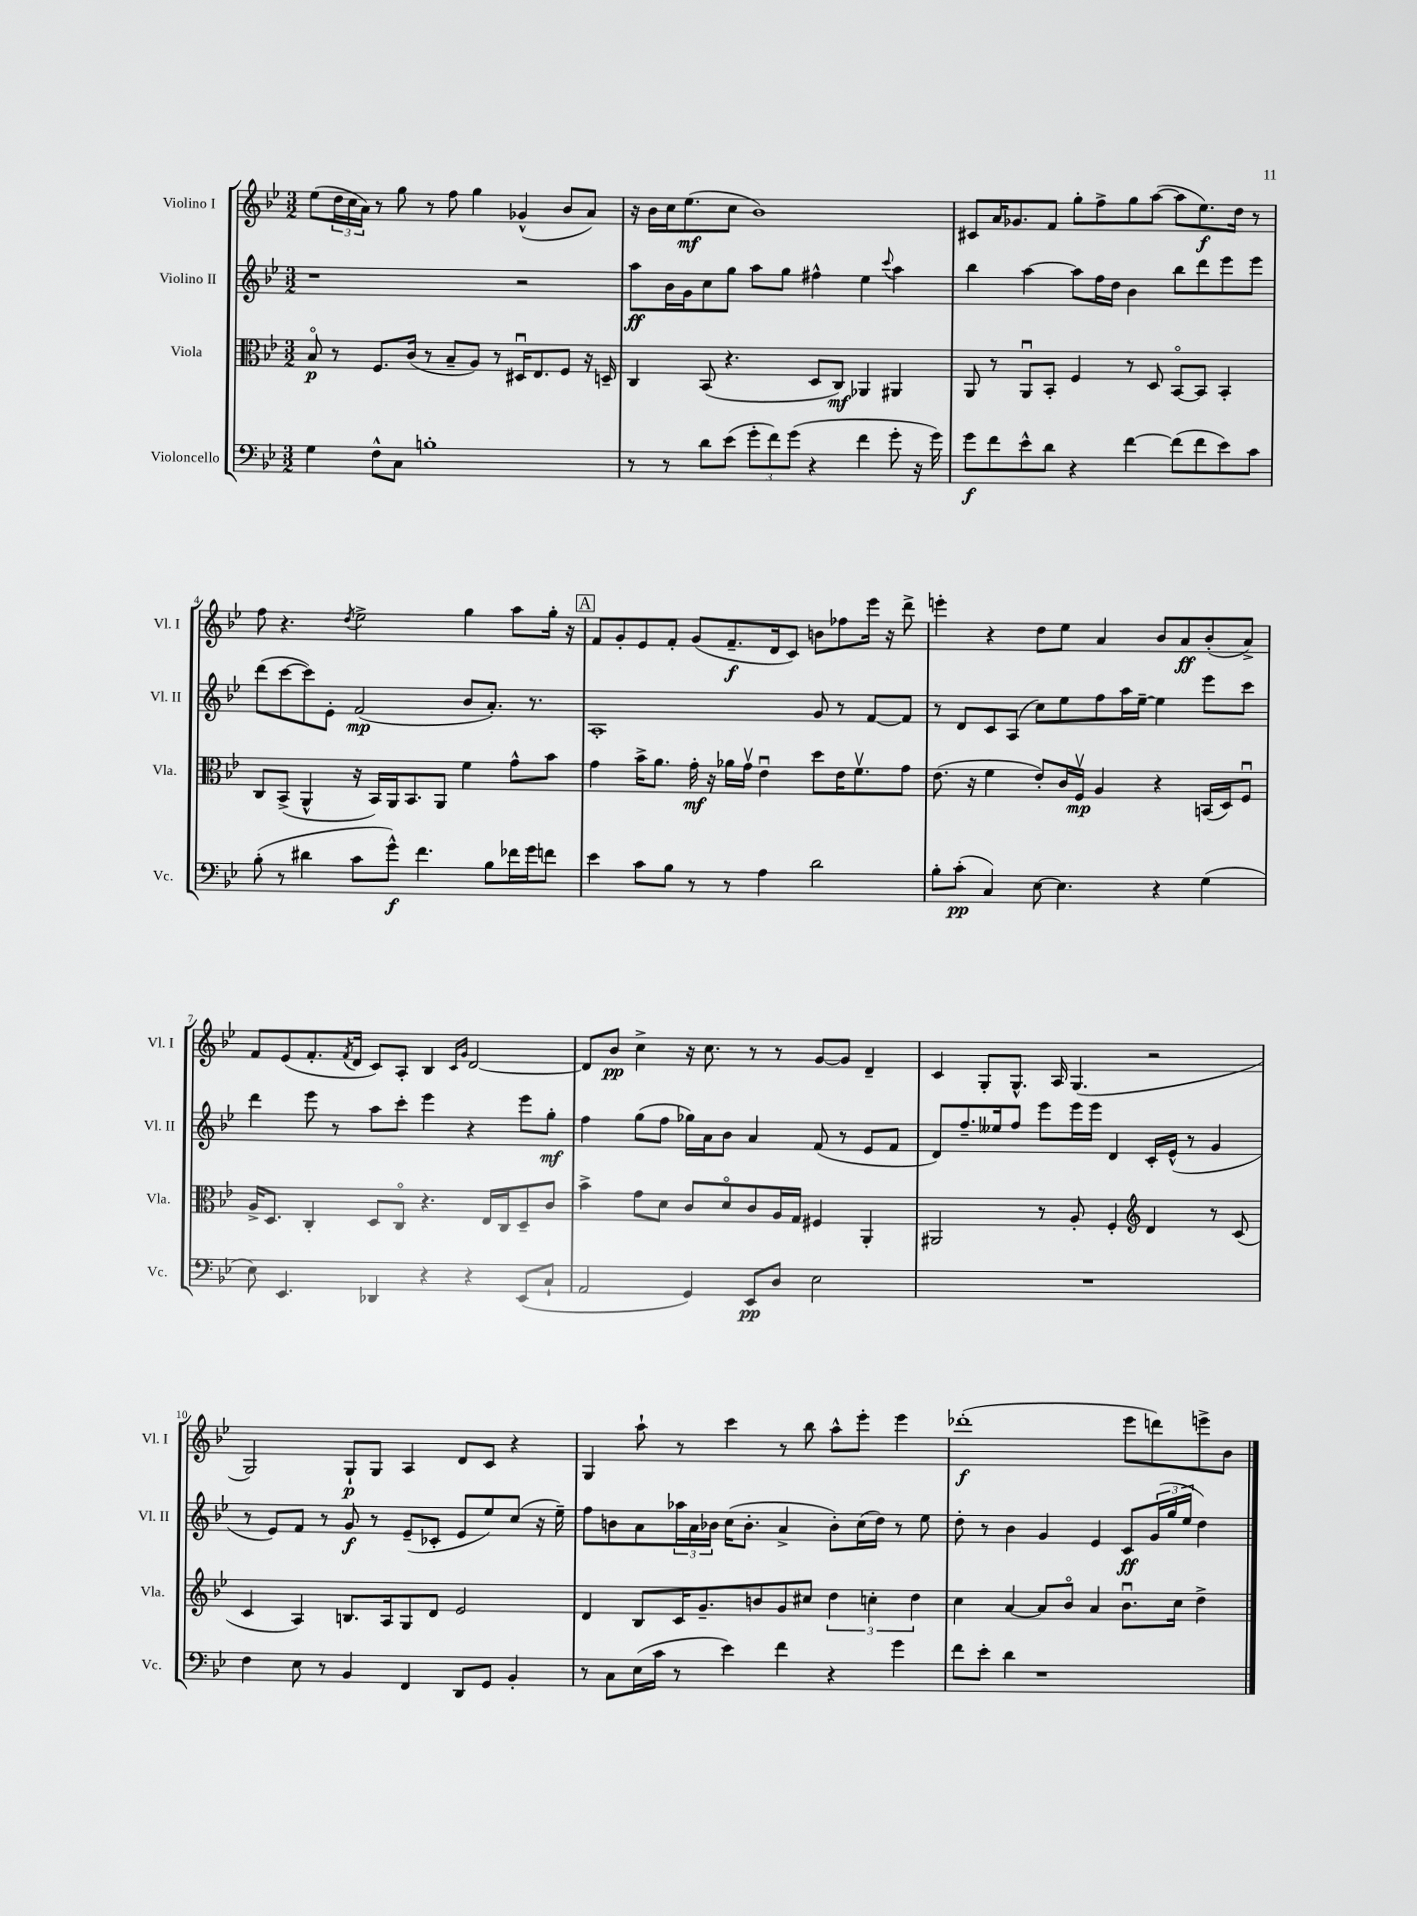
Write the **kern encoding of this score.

**kern	**dynam	**kern	**dynam	**kern	**dynam	**kern	**dynam
*part4	*part4	*part3	*part3	*part2	*part2	*part1	*part1
*staff4	*staff4	*staff3	*staff3	*staff2	*staff2	*staff1	*staff1
*I"Violoncello	*	*I"Viola	*	*I"Violino II	*	*I"Violino I	*
*I'Vc.	*	*I'Vla.	*	*I'Vl. II	*	*I'Vl. I	*
*clefF4	*	*clefC3	*	*clefG2	*	*clefG2	*
*k[b-e-]	*	*k[b-e-]	*	*k[b-e-]	*	*k[b-e-]	*
*M3/2	*	*M3/2	*	*M3/2	*	*M3/2	*
=1	=1	=1	=1	=1	=1	=1	=1
4G\	.	8B-/	p	1r	.	(8ee-\L	.
.	.	8r	.	.	.	24dd\L	.
.	.	.	.	.	.	24cc\	.
.	.	.	.	.	.	24a\JJ)	.
8F^^\L	.	8.F/L	.	.	.	8r	.
8C\J	.	.	.	.	.	8gg\	.
.	.	(16c/Jk	.	.	.	.	.
1Bn'	.	8r	.	.	.	8r	.
.	.	8B-~/L	.	.	.	8ff\	.
.	.	8A/J)	.	.	.	4gg\	.
.	.	8r	.	.	.	.	.
.	.	16D#Xu/KL	.	2r	.	(4g-X^^/	.
.	.	8.E-/	.	.	.	.	.
.	.	8F/J	.	.	.	8b-/L	.
.	.	16r	.	.	.	8a/J)	.
.	.	16Dn~/	.	.	.	.	.
=2	=2	=2	=2	=2	=2	=2	=2
8r	.	4C/	.	8aa\L	ff	16r	.
.	.	.	.	.	.	16b-\LL	.
8r	.	.	.	16b-\L	.	16cc\J	.
.	.	.	.	16g\J	.	(8.ee-\	mf
8d\L	.	(8BB-/	.	8cc\	.	.	.
(8e-\J	.	4.r	.	8gg\J	.	8cc\J	.
12g'\L	.	.	.	8aa\L	.	1b-)	.
12f\)	.	.	.	.	.	.	.
.	.	.	.	8gg\J	.	.	.
(12g\J	.	.	.	.	.	.	.
4r	.	8D/L	.	4ff#X^^\	.	.	.
.	.	8C/J)	mf	.	.	.	.
4f\	.	4AA-X/	.	4ee-\	.	.	.
.	.	.	.	8qqccc/	.	.	.
8g'\	.	4AA#X/	.	4aa\	.	.	.
16r	.	.	.	.	.	.	.
16g\)	.	.	.	.	.	.	.
=3	=3	=3	=3	=3	=3	=3	=3
8g\L	f	8AA/	.	4bb-\	.	8c#X/L	.
8f\	.	8r	.	.	.	16a/K	.
.	.	.	.	.	.	8.g-X/	.
8e-^^\	.	8AAu/L	.	[4aa\	.	.	.
8d\J	.	8BB-'/J	.	.	.	8f/J	.
4r	.	4F/	.	8aa\L]	.	8gg'\L	.
.	.	.	.	16ff\L	.	8ff^\	.
.	.	.	.	16dd\JJ	.	.	.
[4f\	.	8r	.	4b-\	.	8gg\	.
.	.	8D/	.	.	.	([8aa\J	.
(8f\L]	.	[8BB-/L	.	8bb-\L	.	8aa\L]	.
8f\	.	8BB-/J]	.	8ddd\	.	8.ee-\)	f
8e-\)	.	4BB-'/	.	8eee-\	.	.	.
.	.	.	.	.	.	16dd\Jk	.
8c\J	.	.	.	8eee-\J	.	8r	.
!!LO:LB:g=z
=4	=4	=4	=4	=4	=4	=4	=4
(8B-'\	.	8C/L	.	(8ddd\L	.	8ff\	.
8r	.	(8BB-^/J	.	[8ccc\	.	4.r	.
4d#X\	.	4AA^^/	.	8ccc\])	.	.	.
.	.	.	.	8e-'\J	.	.	.
.	.	.	.	.	.	8qdd/	.
8c\L	.	16r	.	(2f/	mp	2ee-^\	.
.	.	16BB-/LL)	.	.	.	.	.
8g^^\J)	f	16AA/J	.	.	.	.	.
.	.	8.BB-/	.	.	.	.	.
4.f\	.	.	.	.	.	.	.
.	.	8AA/J	.	.	.	.	.
.	.	4f\	.	8b-/L	.	4gg\	.
8B-\L	.	.	.	8.a'/J)	.	.	.
16f-X\L	.	8g^^\L	.	.	.	8aa\L	.
16g\J	.	.	.	8.r	.	.	.
8fn\J	.	8b-\J	.	.	.	16gg'\Jk	.
.	.	.	.	.	.	16r	.
!!LO:REH:place=s1:t=A
=5	=5	=5	=5	=5	=5	=5	=5
4e-\	.	4g\	.	1A'	.	8f/L	.
.	.	.	.	.	.	8g'/	.
8c\L	.	16b-^\KL	.	.	.	8e-/	.
.	.	8.a\J	.	.	.	.	.
8B-\J	.	.	.	.	.	8f'/J	.
8r	.	16g'\	mf	.	.	(8g/L	.
.	.	16r	.	.	.	.	.
8r	.	16a-X\LL	.	.	.	8.f~/	f
.	.	16gv\JJ	.	.	.	.	.
4A\	.	4e-u\	.	.	.	.	.
.	.	.	.	.	.	16d/k	.
.	.	.	.	.	.	8c/J)	.
2d\	.	8dd\L	.	8g/	.	8bn\L	.
.	.	16e-\K	.	8r	.	8ff-X\	.
.	.	8.fv\	.	.	.	.	.
.	.	.	.	[8f/L	.	16eee-\Jk	.
.	.	.	.	.	.	16r	.
.	.	8g\J	.	8f/J]	.	8ddd^\	.
=6	=6	=6	=6	=6	=6	=6	=6
8B-'\L	.	(8.e-\	.	8r	.	4eeen'\	.
(8c'\J	pp	.	.	8d/L	.	.	.
.	.	16r	.	.	.	.	.
4C/)	.	4f\	.	8c/	.	4r	.
.	.	.	.	(8A/J	.	.	.
[8E-\	.	8e-'/L)	.	8cc\L)	.	8dd\L	.
4.E-\]	.	16c/L	.	8ee-\	.	8ee-\J	.
.	.	16Fv/JJ	mp	.	.	.	.
.	.	4A/	.	8ff\	.	4a/	.
.	.	.	.	16aa\L	.	.	.
.	.	.	.	[16ee-~\JJ	.	.	.
4r	.	4r	.	4ee-\]	.	8b-/L	.
.	.	.	.	.	.	8a/	ff
(4G\	.	(16BBn/LL	.	8eee-\L	.	(8b-'/	.
.	.	16D/J)	.	.	.	.	.
.	.	8Fu/J	.	8ccc\J	.	8a^/J)	.
!!LO:LB:g=z
=7	=7	=7	=7	=7	=7	=7	=7
8E-\)	.	16A^/KL	.	4ddd\	.	8f/L	.
.	.	8.D/J	.	.	.	.	.
4.EE-/	.	.	.	.	.	(8e-/	.
.	.	4C'/	.	8eee-\	.	8.f'/	.
.	.	.	.	8r	.	.	.
.	.	.	.	.	.	8qf/	.
.	.	.	.	.	.	16d/Jk	.
4DD-X/	.	8D/L	.	8aa\L	.	8c/L)	.
.	.	8C/J	.	8ccc'\J	.	8A'/J	.
4r	.	4.r	.	4eee-\	.	4B-/	.
.	.	.	.	.	.	16qqc/LL	.
.	.	.	.	.	.	16qqg/JJ	.
4r	.	.	.	4r	.	[2d/	.
.	.	16E-/LL	.	.	.	.	.
.	.	16C/J	.	.	.	.	.
(8EE-/L	.	8D~/	.	8eee-\L	.	.	.
8C`/J	.	8c/J	.	8gg'\J	mf	.	.
=8	=8	=8	=8	=8	=8	=8	=8
2AA/	.	4b-^\	.	4ff\	.	8d/L]	.
.	.	.	.	.	.	8b-/J	pp
.	.	8g\L	.	(8gg\L	.	4cc^\	.
.	.	8d\J	.	8ff\J	.	.	.
4GG/)	.	8c/L	.	16gg-X\LL)	.	16r	.
.	.	.	.	16a\J	.	8.cc\	.
.	.	8d/	.	8b-\J	.	.	.
8EE-/L	pp	8c/	.	4a/	.	8r	.
8D/J	.	16A/L	.	.	.	8r	.
.	.	16G/JJ	.	.	.	.	.
2E-\	.	4F#X/	.	(8f/	.	[8g/L	.
.	.	.	.	8r	.	8g/J]	.
.	.	4AA'/	.	8e-/L	.	4d~/	.
.	.	.	.	8f/J	.	.	.
=9	=9	=9	=9	=9	=9	=9	=9
1.r	.	2AA#X/	.	8d/L)	.	4c/	.
.	.	.	.	8.ff~/	.	.	.
.	.	.	.	.	.	8G'/L	.
.	.	.	.	16ee--X/k	.	.	.
.	.	.	.	8ff/J	.	8.G^^/J	.
.	.	8r	.	8eee-\L	.	.	.
.	.	.	.	.	.	16A/	.
.	.	8A'/	.	16eee-\L	.	(4.G/	.
.	.	.	.	16eee-\JJ	.	.	.
.	.	4F'/	.	4d/	.	.	.
*	*	*clefG2	*	*	*	*	*
.	.	4d/	.	16c'/LL	.	2r	.
.	.	.	.	(16e-^^/JJ	.	.	.
.	.	.	.	8r	.	.	.
.	.	8r	.	4g/	.	.	.
.	.	(8c/	.	.	.	.	.
!!LO:LB:g=z
=10	=10	=10	=10	=10	=10	=10	=10
4F\	.	4c/	.	8r	.	2G/)	.
.	.	.	.	8e-/L)	.	.	.
8E-\	.	4A/)	.	8f/J	.	.	.
8r	.	.	.	8r	.	.	.
4BB-/	.	8.Bn/L	.	8g/	f	8G`/L	p
.	.	.	.	8r	.	8G/J	.
.	.	16A/k	.	.	.	.	.
4FF/	.	8G/	.	(8e-~/L	.	4A/	.
.	.	8d/J	.	8c-X'/J	.	.	.
8DD/L	.	2e-/	.	8e-/L	.	8d/L	.
8GG/J	.	.	.	8ee-/)	.	8c/J	.
4BB-'/	.	.	.	(8cc/J	.	4r	.
.	.	.	.	16r	.	.	.
.	.	.	.	16ee-~\)	.	.	.
=11	=11	=11	=11	=11	=11	=11	=11
8r	.	4d/	.	8ff\L	.	4G/	.
8C\L	.	.	.	8bn\	.	.	.
(16E-\L	.	8B-/L	.	8a\	.	8aa`\	.
16c\JJ	.	.	.	.	.	.	.
8r	.	16c/K	.	24aa-X\L	.	8r	.
.	.	.	.	24a\	.	.	.
.	.	8.g~/	.	.	.	.	.
.	.	.	.	24b-X\JJ	.	.	.
4e-\)	.	.	.	(16cc\KL	.	4ccc\	.
.	.	.	.	8.b-'\J	.	.	.
.	.	8bn/	.	.	.	.	.
4f\	.	8g/	.	4a^/	.	8r	.
.	.	8cc#X/J	.	.	.	8bb-\	.
4r	.	6dd\	.	8b-'\L)	.	8aa^^\L	.
.	.	.	.	(16cc\L	.	8eee-'\J	.
.	.	6ccn'\	.	.	.	.	.
.	.	.	.	16dd\JJ)	.	.	.
4g\	.	.	.	8r	.	4eee-\	.
.	.	6dd\	.	.	.	.	.
.	.	.	.	8ee-\	.	.	.
=12	=12	=12	=12	=12	=12	=12	=12
8f\L	.	4cc\	.	8dd'\	.	(1ddd-X'	f
8e-'\J	.	.	.	8r	.	.	.
4d\	.	[4a/	.	4b-\	.	.	.
1r	.	8a/L]	.	4g/	.	.	.
.	.	8b-/J	.	.	.	.	.
.	.	4a/	.	4e-/	.	.	.
.	.	8.b-u\L	.	8c/L	ff	8eee-\L	.
.	.	.	.	(24g/L	.	8dddn\)	.
.	.	.	.	24gg/	.	.	.
.	.	16cc\Jk	.	.	.	.	.
.	.	.	.	24ee-/JJ	.	.	.
.	.	4dd^\	.	4dd\)	.	8eeen^\	.
.	.	.	.	.	.	8b-\J	.
==	==	==	==	==	==	==	==
*-	*-	*-	*-	*-	*-	*-	*-
